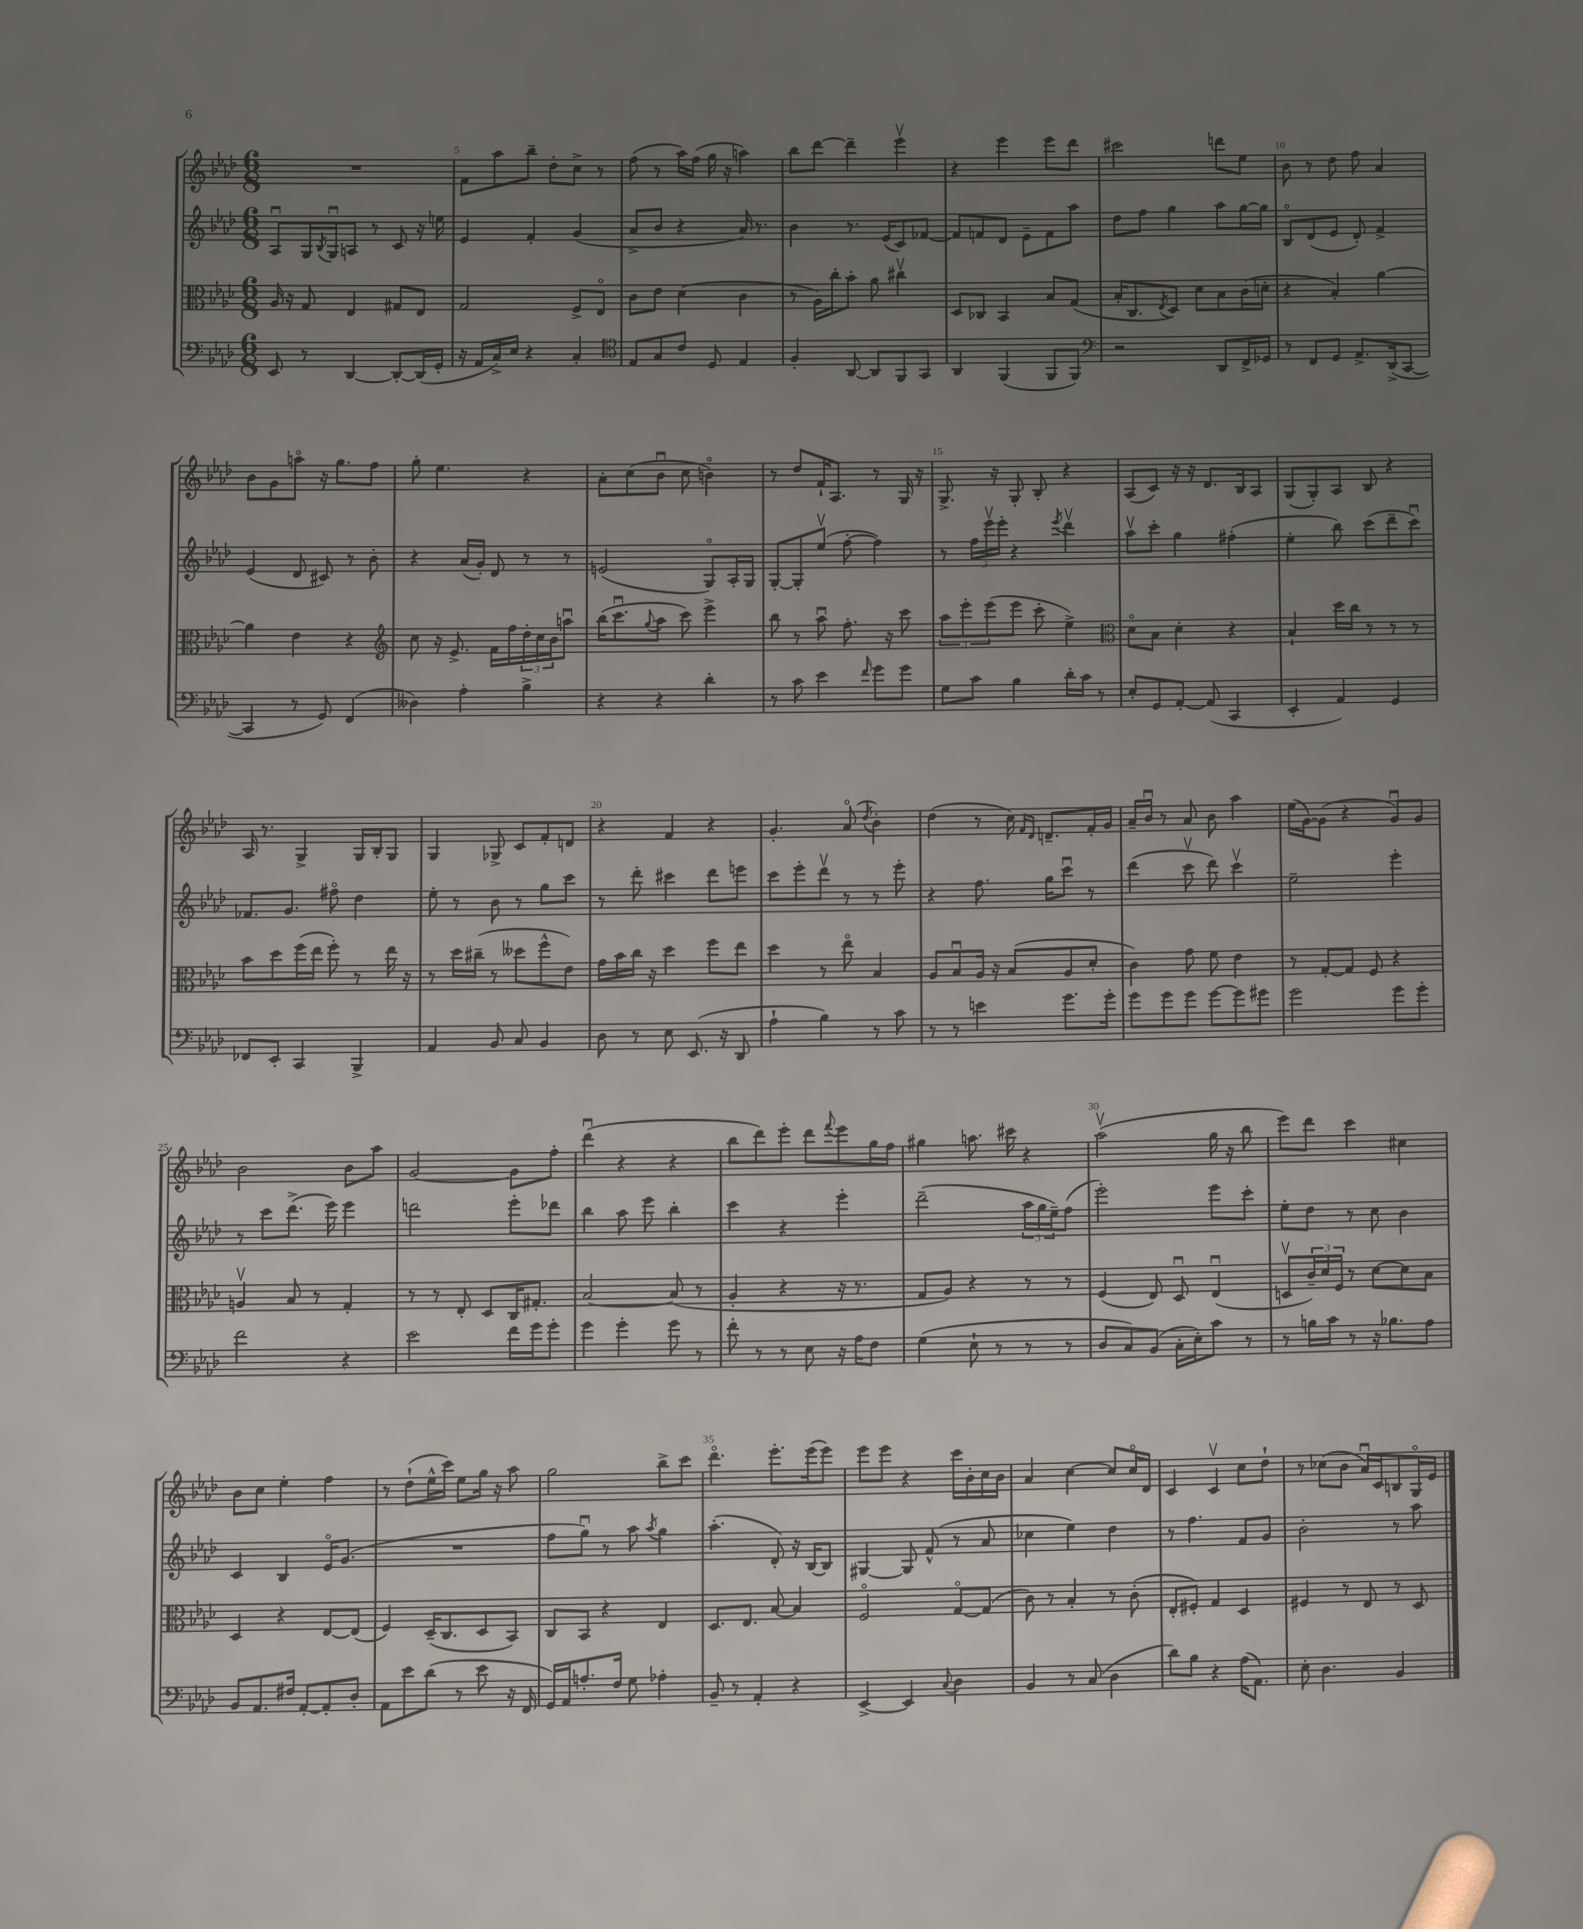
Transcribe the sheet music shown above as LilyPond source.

<<
\new StaffGroup <<
\new Staff = "s0" {
    \clef treble \key aes \major \numericTimeSignature \time 6/8
    R2. |
    f'8 aes''8 bes''8-- des''8-. c''8-> r8 |
    f''8( r8 aes''16) f''16( g''16 r16 a''4) |
    bes''8 des'''8~ des'''4-- ees'''4\upbow |
    r4 ees'''4 ees'''8 des'''8 |
    cis'''2 d'''8 ees''8 |
    bes'8 r8 des''8 f''8 aes'4 |
    bes'8 g'8 a''8\flageolet r16 g''8. f''8 |
    g''8-. ees''4. r4 |
    aes'8-. c''8( bes'8\downbow c''8 b'4\flageolet) |
    r8 des''8 f'16-! aes8. r8 g16 r16 |
    g8.-> r16 g8-. bes8-. r4 |
    aes8( c'8) r16 r16 des'8. bes16 aes8 |
    g8( g8-.) aes8 bes8 r4 |
    aes16 r8. g4-> g16 bes16-. g8 |
    g4 ges8-> c'8 f'8-. d'8 |
    r4 f'4 r4 |
    g'4.-. aes'8\flageolet( \acciaccatura { des''8 } bes'4-.) |
    des''4( r8 c''16) \grace { f'16 des'16 } d'8.-- f'16-. g'16 |
    aes'16-- bes'16\downbow r8 aes'8 bes'8 aes''4 |
    ees''16( g'16~) g'8( r4 g'8\downbow) g'8 |
    bes'2 bes'8 aes''8 |
    g'2~ g'8 f''8-. |
    des'''4\downbow( r4 r4 |
    bes''8 des'''8) ees'''8-. des'''8 \appoggiatura { f'''8 } ees'''8 g''16 f''16 |
    gis''4 a''8. cis'''16 r4 |
    aes''2\upbow( g''16 r16 bes''8 |
    ees'''8) des'''8 c'''4 cis''4 |
    bes'8 c''8 ees''4-. f''4 |
    r8 des''8-!( ees''16-^ c'''16) ees''8 g''16 r16 aes''8 |
    g''2 bes''8-> c'''8 |
    des'''4.\flageolet ees'''8.-. ees'''16( ees'''8) |
    ees'''8 ees'''8 r4 c'''16 bes'16-. c''16 bes'16 |
    aes'4 c''4~ c''8 c''16\flageolet des'16 |
    c'4 c'4\upbow c''8 des''8-! |
    r8 ces''8( bes'8 aes'16\downbow) c'16 b8 g16\flageolet ees'16 \bar "|." |
}
\new Staff = "s1" {
    \clef treble \key aes \major \numericTimeSignature \time 6/8
    aes8\downbow g16 \acciaccatura { bes8 } g16\downbow a8 r8 c'8 r16 e''16 |
    ees'4 f'4-. g'4( |
    aes'8-> bes'8 r4 aes'16) r8. |
    bes'4 r8. ees'16( c'8) fes'8~ |
    fes'8 f'8 des'8 ees'8-- f'8 aes''8 |
    des''8 f''8 g''4 aes''8 g''16~ g''16 |
    bes8\flageolet des'8( ees'8 des'8-.) f'4-> |
    ees'4( des'8 cis'8) r8 bes'8-. |
    r4 aes'16( g'16-.) des'8 r8 r8 |
    e'2( g8\flageolet) aes16-. g16 |
    g8~-. g8-. ees''8\upbow( f''8~-. f''4) |
    r8 \tuplet 3/2 { f''16 ees'''16\upbow ees'''16-. } r4 \acciaccatura { ees'''8 } des'''4\upbow |
    aes''8\upbow c'''8-. g''4 fis''4-.( |
    ees''4-. bes''8) c'''8( des'''8-- c'''8\downbow) |
    fes'8. g'8. fis''8\flageolet des''4 |
    ees''8-. r8 bes'8 r8 g''8 c'''8 |
    r8 des'''8-. cis'''4 des'''8 e'''8 |
    c'''8 ees'''8-. des'''8\upbow r8 r8 ees'''8-. |
    r4 f''8. g''16 c'''8\downbow r8 |
    des'''4( c'''8\upbow des'''8) c'''4\upbow |
    ees''2-- ees'''4-. |
    r8 c'''8 des'''8.->( ees'''16) ees'''4 |
    d'''2 ees'''8-. des'''8 |
    bes''4 aes''8 ees'''8 bes''4-. |
    c'''4 r4 ees'''4-. |
    des'''2--( \tuplet 3/2 { aes''16 g''16 ees''16--) } f''8( |
    ees'''2-.) ees'''8 c'''8-. |
    ees''8-. des''8 r8 c''8 bes'4 |
    c'4 bes4 ees'16\flageolet g'8.( |
    R2. |
    f''8 g''8\downbow) r8 aes''8 \acciaccatura { aes''8 } g''4 |
    aes''4.-.( des'8-.) r16 bes16~ bes8 |
    gis4~ gis8 f'8-^( r8 aes'8 |
    ces''4 ees''4) des''4 |
    r8 f''4. f'8 g'8 |
    bes'2-. r8 aes''8 \bar "|." |
}
\new Staff = "s2" {
    \clef alto \key aes \major \numericTimeSignature \time 6/8
    aes16 r16 g8 ees4 gis8 ees8 |
    g2 f8-> ees8\flageolet |
    c'8 ees'8 des'4( c'4 |
    r8 aes16) c''16-. bes'8-. aes'8 cis''4\upbow |
    des8 ces8 bes,4 bes8 g8( |
    bes16-. c8. \acciaccatura { ees8 } des8) des'8 bes8 c'16( d'16-. |
    r4 bes4-.) aes'4~ |
    aes'4 ees'4 r4 |
    \clef treble c''8 r16 ees'8.-> f'16 f''16 \tuplet 3/2 { des''16-. c''16 bes'16 } a''8\downbow |
    bes''16( c'''8.\downbow \appoggiatura { g''8 } aes''8 c'''8) ees'''4-> |
    bes''8 r8 aes''8\downbow f''8.-. r16 c'''8 |
    \tuplet 3/2 { aes''8 ees'''8-. ees'''8( } ees'''8 c'''8-. ees''4->) |
    \clef alto des'8\flageolet bes8 des'4-. r4 |
    bes4-! des''16 c''16 r8 r8 r8 |
    bes'8 des''8 f''16( ees''16 f''8-.) r8 ees''16 r16 |
    r8 des''16 cis''16--( r8 deses''8 f''8-^ ees'8) |
    g'16 bes'16 c''16 r16 des''4 f''8 ees''8 |
    des''4 r8 ees''8\flageolet bes4 |
    aes8 bes8\downbow aes16 r16 bes8( aes8 des'8-. |
    c'4) g'8 f'8 ees'4 |
    r8 g8~-. g8 f8 r4 |
    a4\upbow bes8 r8 g4-. |
    r8 r8 ees8-. des8 c16 gis8.-. |
    bes2~ bes8( r8 |
    aes4-. r4 r16 r8. |
    g8 aes8) r4 r8 r8 |
    f4( ees8) des8\downbow ees4\downbow( |
    d8\upbow \tuplet 3/2 { c'16--) des'16 f16 } r8 des'8~ des'8 bes8 |
    des4 r4 ees8~ ees8( |
    f4) des16--( c8. des8 bes,8) |
    c8 bes,8 r4 ees4 |
    des8. ees8. bes8~ bes4 |
    f2\flageolet g8~\flageolet g8( |
    c'8) r8 bes4-. r8 c'8-.( |
    ees8-. fis8-.) g4 des4 |
    fis4 r8 ees8 r8 des8 \bar "|." |
}
\new Staff = "s3" {
    \clef bass \key aes \major \numericTimeSignature \time 6/8
    ees,8 r8 des,4~ des,8~-. des,16( g,16-. |
    r16 aes,16 c16->) ees16 r4 c4-. |
    \clef tenor ees8 g8 c'8 des8 ees4 |
    f4-. aes,8~ aes,8 f,8 g,8 |
    aes,4 f,4( f,8 f,8) |
    \clef bass r2 des,8 f,16-> ges,16 |
    r8 f,8 g,8 aes,8.-> des,16->( c,8~ |
    c,4 r8 g,8) f,4( |
    deses4) aes4-. bes4-> |
    r4 r4 des'4-. |
    r8 c'8 ees'4 \grace { f'16 } g'8 g'8 |
    g8 c'8 bes4 des'16-. c'16 r8 |
    ees8-. g,8 aes,8~-. aes,8( c,4 |
    ees,4-. aes,4) g,4 |
    fes,8 ees,8-. c,4 bes,,4-> |
    aes,4 bes,8 c8 bes,4 |
    des8 r8 ees8 ees,8.( r16 des,8 |
    aes4-! bes4) r8 c'8 |
    r8 r8 e'4 g'8. g'16-. |
    g'8 g'8 g'8 g'8~ g'8 gis'8 |
    g'2 g'8 g'8-. |
    f'2 r4 |
    ees'2 f'16 g'16 g'8-. |
    g'4 g'4-. g'8 r8 |
    f'8-. r8 r8 ees8 r16 aes16 f8 |
    g4( ees8-! r8 r8 r8 |
    des8 c8) bes,8( c16-. ees16-.) c'8 r8 |
    r8 b16 c'16 r8 r16 bes8. aes8 |
    bes,8 aes,8. fis16 aes,8~-. aes,8-. des8-. |
    aes,8 ees'8 des'8( r8 ees'8 r16 f,16 |
    g,16) aes,16 a8.-. f16 g8 aes4-. |
    bes,8-- r8 aes,4-. r4 |
    ees,4~-> ees,4 \appoggiatura { c8 } des4 |
    bes,4 r8 c8( des4 |
    des'8) bes8 r4 aes16( aes,8.) |
    ees8-. des4. bes,4 \bar "|." |
}
>>
>>
\layout { \context { \Score currentBarNumber = #4 \override BarNumber.break-visibility = ##(#f #t #t) barNumberVisibility = #(every-nth-bar-number-visible 5) } }
